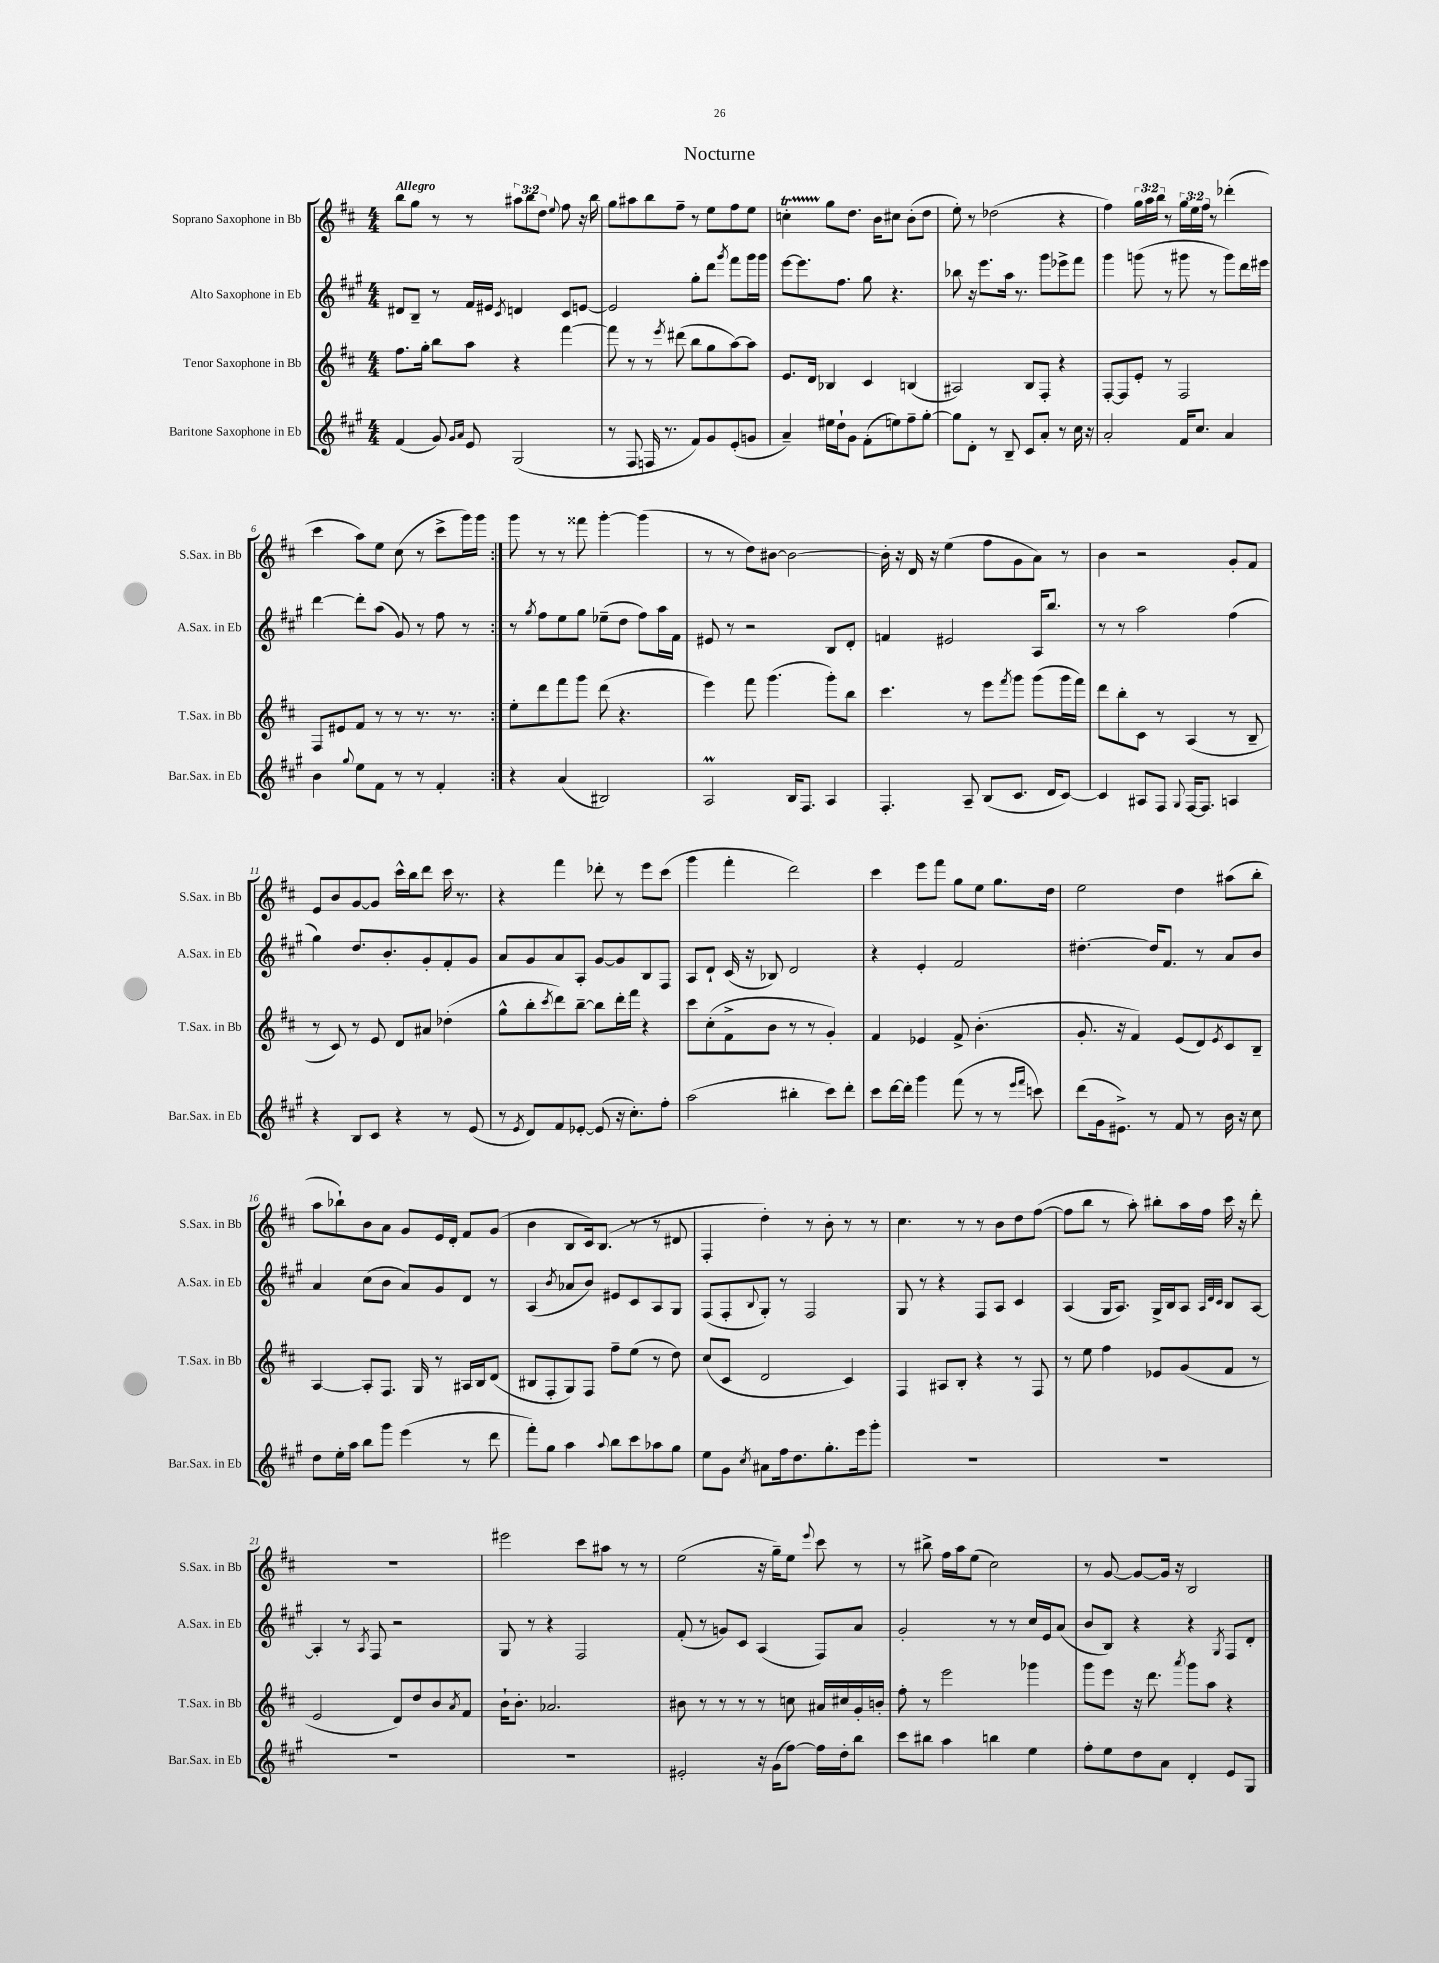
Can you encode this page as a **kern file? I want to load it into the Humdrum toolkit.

**kern	**kern	**kern	**kern
*staff4	*staff3	*staff2	*staff1
*clefG2	*clefG2	*clefG2	*clefG2
*k[f#c#g#]	*k[f#c#]	*k[f#c#g#]	*k[f#c#]
*M4/4	*M4/4	*M4/4	*M4/4
(4f#	8.ff#	8d#	8bb
.	.	8B~	8gg
.	16gg'	.	.
8g#)	8bb	8r	8r
16qqg#	.	.	.
16qqa	.	.	.
8e	8aa	16f#	8r
.	.	16e#	.
.	.	8qc#	.
(2G#	4r	4d	12aa#
.	.	.	12bb
.	.	.	12dd
.	.	.	8qqee
.	[4fff#	8c#	8ff#
.	.	[8e	16r
.	.	.	16bb
=	=	=	=
8r	8fff#]	2e]	8gg
8F#	8r	.	8aa#
16F	8r	.	8bb
8.r	.	.	.
.	8qeee	.	.
.	(8ddd#	.	8ff#~
8f#)	8bb	8gg#'	8r
8g#	8gg	8ddd	8ee
.	.	8qggg#	.
(8e'	[8aa)	8fff#	8ff#
8g	8aa]	16ggg#	8ee
.	.	16ggg#	.
=	=	=	=
4a~)	8.e	[8eee	4cc'
.	.	8.eee]	.
.	16d	.	.
16ee#	4B-	.	8gg
16dd`	.	8.ff#	.
8g#	.	.	8.dd
(8f#'	4c#	8gg#	.
.	.	.	16b
8ee)	.	4.r	8cc#
8ff#~	(4B	.	(8b'
[8gg#'	.	.	8dd
=	=	=	=
8gg#]	2A#)	8bb-	8ee')
8d'	.	16r	8r
.	.	8.eee	.
8r	.	.	(2dd-
8B~	.	16aa	.
.	.	8.r	.
8c#	8B	.	.
8a'	8F#'	8ggg#	.
8r	4r	8eee-^	4r
16cc#	.	8fff#	.
16r	.	.	.
=	=	=	=
2a'	[8F#'	4ggg#	4ff#)
.	8F#]	.	.
.	8e'	(8ggg	24gg
.	.	.	24aa
.	.	.	24bb
.	8r	8r	8r
16f#	2F#	8ggg#	24gg
.	.	.	24ee
8.cc#	.	.	.
.	.	.	24ff#
.	.	8r	8r
4a	.	8ggg#)	(4ddd-'
.	.	16ddd	.
.	.	16eee#	.
=	=	=	=
4b	8F#	[4ddd	4ccc#
.	8e#	.	.
8qqgg#	.	.	.
8ee	8f#	8ddd']	8aa)
8f#	8r	(8aa	8ee
8r	8r	8g#)	(8cc#
8r	8.r	8r	8r
4f#'	.	8ff#	8ccc#^
.	8.r	.	.
.	.	8r	16ggg)
.	.	.	16ggg
=:|!	=:|!	=:|!	=:|!
4r	8ee'	8r	8ggg
.	.	8qgg#	.
.	8ddd	8ff#	8r
(4a	8fff#	8ee	8r
.	8ggg	8gg#	8fff##
2B#)	(8ddd	(8ee-~	[4ggg'
.	4.r	8dd	.
.	.	8ff#)	(4ggg]
.	.	16aa	.
.	.	16f#	.
=	=	=	=
2A	4eee)	8e#	8r
.	.	8r	8r
.	8fff#	2r	8dd)
.	(4.ggg	.	[8b#
16B	.	.	2b#_
8.F#	.	.	.
4A	8ggg')	8B	.
.	8bb	8d'	.
=	=	=	=
4.F#'	4.ccc#	4f	16b#']
.	.	.	16r
.	.	.	16d
.	.	.	16r
.	.	2e#	(4ee
8A~	8r	.	.
(8B	8eee	.	8ff#
.	8qfff#	.	.
8.c#	8ggg	.	8g
.	(8ggg	16A	8a)
16d	.	8.bb	.
[8c#)	16ggg	.	8r
.	16fff#)	.	.
=	=	=	=
4c#]	8ddd	8r	4b
.	8bb'	8r	.
8A#	8c#	2aa	2r
8F#	8r	.	.
8qqG#	.	.	.
[16F#	(4A	.	.
8.F#]	.	.	.
4A	8r	(4ff#	8g'
.	8B~	.	8f#
=	=	=	=
4r	8r	4gg#)	8e
.	8c#)	.	8b
8B	8r	8.dd	[8g
8c#	8e	.	8g]
.	.	8.b'	.
4r	8d	.	16ccc#^^
.	.	.	16bb
.	8a#	8g#'	8ddd
8r	(4dd-'	8f#'	16ccc#
.	.	.	8.r
(8e	.	8g#	.
=	=	=	=
8r	8gg^^	8a	4r
8qe	.	.	.
8d)	8bb'	8g#	.
.	8qccc#	.	.
8f#	8ddd)	8a	4fff#
[8e-'	[8bb~	8A'	.
(8e-]	8bb]	[8g#	8ddd-'
16r	16ddd'	8g#]	8r
8.cc#')	16fff#	.	.
.	4r	8B	8eee
8ff#'	.	8F#	(8ccc#
=	=	=	=
(2aa	8ccc#	8A	4ggg
.	(8cc#'	8d`	.
.	8f#^	(16c#	4fff#'
.	.	16r	.
.	8b	8B-)	.
4bb#'	8r	2d	2ddd)
.	8r	.	.
8ccc#)	4g')	.	.
8ddd'	.	.	.
=	=	=	=
8ccc#	4f#	4r	4ccc#
[16ddd	.	.	.
16ddd']	.	.	.
4ggg#	4e-	4e'	8eee
.	.	.	8fff#
(8fff#	8f#^	2f#	8gg
8r	(4.b'	.	8ee
8r	.	.	8.gg
16qqeee	.	.	.
16qqfff#	.	.	.
8ccc)	.	.	.
.	.	.	16dd
=	=	=	=
(8ddd	8.g'	[4.dd#'	2ee
16g#	.	.	.
8.e#^)	16r	.	.
.	4f#)	.	.
8r	.	16dd#]	.
.	.	8.f#	.
8f#	(8e	.	4dd
8r	8d)	8r	.
.	8qe	.	.
16b	8c#	8a	(8aa#
16r	.	.	.
8cc#	8B~	8b	8bb'
=	=	=	=
8dd	[4A	4a	8aa
16ee'	.	.	8bb-`)
16aa	.	.	.
8bb	8A']	(8cc#	8b
8ggg#	8.F#	8b	8a
(4eee	.	8a)	8g
.	16G	.	.
.	8r	8g#	16e
.	.	.	16d'
8r	16A#	8d	8f#
.	16B	.	.
8ddd	(8d	8r	(8g
=	=	=	=
8fff#')	8B#	(4A	4b
8gg#	8F#'	.	.
.	.	8qb	.
4aa	8G)	8a-	8B
.	8F#	8b)	16c#)
.	.	.	(8.B
8qqaa	.	.	.
8bb	8ff#~	8e#	.
8ccc#	(8ee	8c#	8r
8aa-	8r	8A	8r
8gg#	8dd)	8G#	8d#
=	=	=	=
8ee	(8cc#	(8F#	4F#'
8g#	8c#	8F#'	.
8qcc#	.	8qqB	.
8a#	2d	8G#')	4dd')
16ff#	.	8r	.
8.dd	.	.	.
.	.	2F#	8r
8.gg#'	.	.	8b'
.	4c#)	.	8r
16eee	.	.	.
8ggg#'	.	.	8r
=	=	=	=
1r	4F#	8G#	4.cc#
.	.	8r	.
.	8A#	4r	.
.	8B'	.	8r
.	4r	8F#	8r
.	.	8A	8b
.	8r	4c#	8dd
.	8F#	.	([8ff#
=	=	=	=
1r	8r	(4A	8ff#]
.	8ee	.	8bb
.	4ff#	16G#	8r
.	.	8.A)	.
.	.	.	8aa')
.	8e-	16G#^	8bb#'
.	.	16B	.
.	(8g	8A	16aa
.	.	.	16ff#
.	.	32qqA	.
.	.	32qqd	.
.	.	32qqc#	.
.	8f#	8B	16ccc#
.	.	.	16r
.	8r	[8A	8ddd'
=	=	=	=
1r	2e	4A']	1r
.	.	8r	.
.	.	8qA	.
.	.	8F#	.
.	8d)	2r	.
.	8dd	.	.
.	8b	.	.
.	8qa	.	.
.	8f#	.	.
=	=	=	=
1r	16b`	8G#	2eee#
.	8.b'	.	.
.	.	8r	.
.	2.a-	4r	.
.	.	2F#	8ccc#
.	.	.	8aa#
.	.	.	8r
.	.	.	8r
=	=	=	=
2e#'	8b#	(8f#'	(2ee
.	8r	8r	.
.	8r	8g)	.
.	8r	8c#	.
16r	8r	(4A	16r
(16g#	.	.	16gg~)
[8ff#)	8cc	.	8ee
.	.	.	8qqeee
16ff#]	16a#	8F#)	8ccc#
16dd'	16cc#	.	.
8bb	16g'	8a	8r
.	16b'	.	.
=	=	=	=
8ccc#	8ff#'	2g#'	8r
8bb#	8r	.	8bb#^
4aa	2eee	.	16ff#
.	.	.	16aa
.	.	.	(8ee
4bb	.	8r	2cc#)
.	.	8r	.
4ee	4ggg-	16cc#	.
.	.	16e	.
.	.	(8a	.
=	=	=	=
8ff#'	8ggg	8b	8r
8ee	8eee	8B)	[8g
8dd	16r	4r	8g_
.	8.ddd	.	.
8a	.	.	16g]
.	.	.	16r
.	8qaaa	.	.
4d'	8ggg	4r	2B
.	8aa	.	.
.	.	8qG#	.
8e	4r	8F#	.
8G#	.	8d'	.
==	==	==	==
*-	*-	*-	*-
